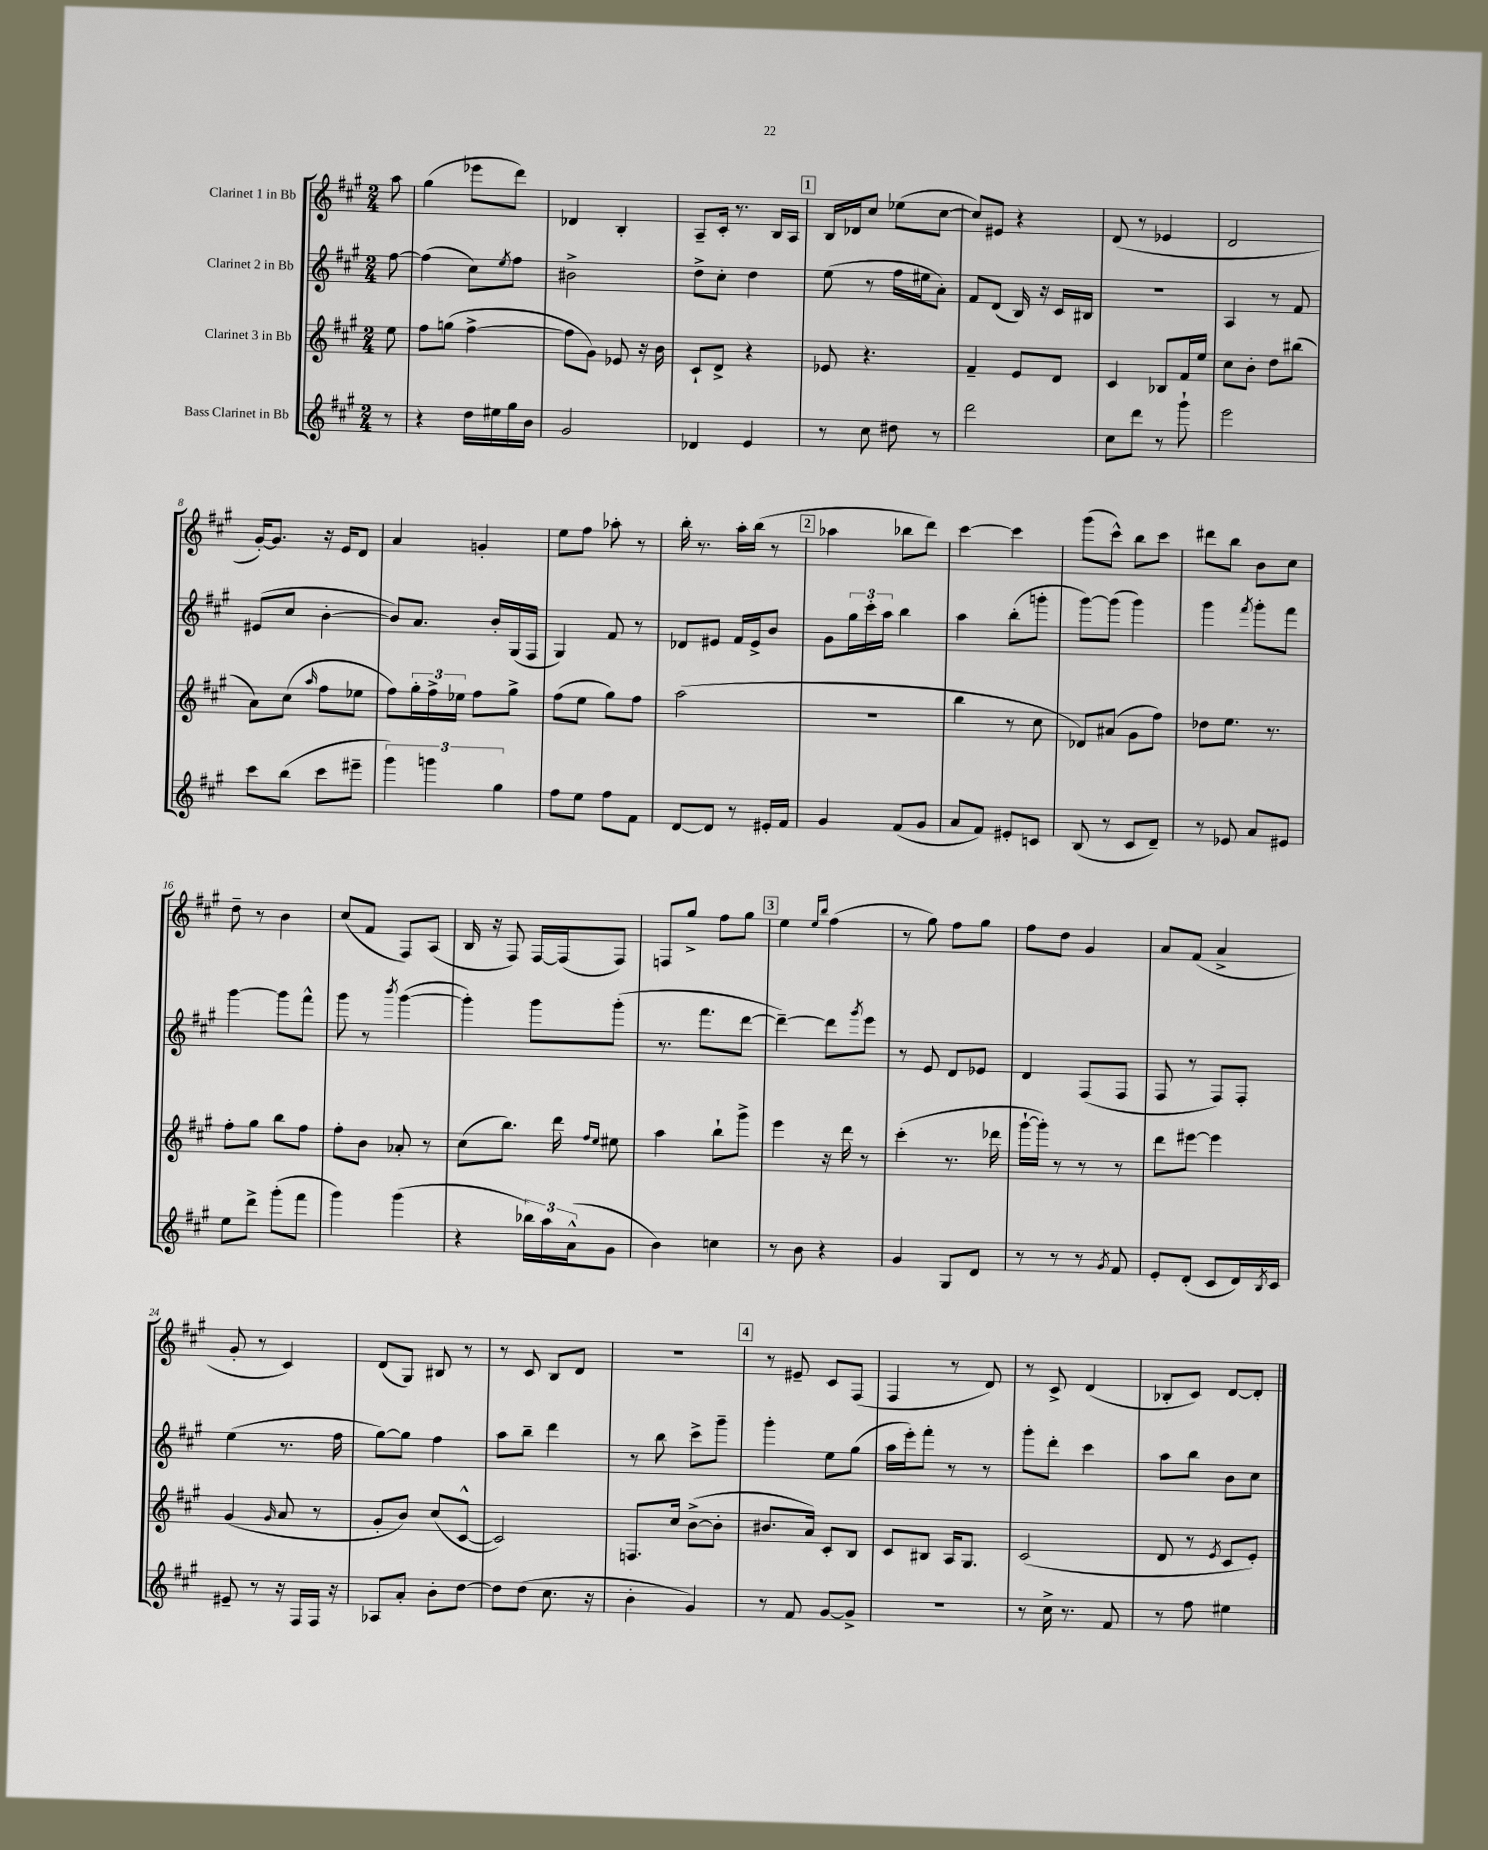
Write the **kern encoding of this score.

**kern	**kern	**kern	**kern
*part4	*part3	*part2	*part1
*staff4	*staff3	*staff2	*staff1
*I"Bass Clarinet in Bb	*I"Clarinet 3 in Bb	*I"Clarinet 2 in Bb	*I"Clarinet 1 in Bb
*clefG2	*clefG2	*clefG2	*clefG2
*k[f#c#g#]	*k[f#c#g#]	*k[f#c#g#]	*k[f#c#g#]
*M2/4	*M2/4	*M2/4	*M2/4
=	=	=	=
8r	8ee\	[8ff#\	8aa\
=1	=1	=1	=1
4r	8ff#\L	(4ff#\]	(4gg#\
.	(8ggn\J	.	.
16dd\LL	[4ff#^\	8cc#\L)	8eee-X\L
16ee#X\	.	.	.
.	.	8qee/	.
16gg#\	.	8ff#\J	8ddd\J)
16b\JJ	.	.	.
=2	=2	=2	=2
2g#/	8ff#\L]	2b#X^\	4d-X/
.	8g#\J)	.	.
.	8e-X/	.	4B'/
.	16r	.	.
.	16b\	.	.
=3	=3	=3	=3
4d-X/	8c#`/L	8dd^\L	8A~/L
.	8d^/J	8cc#'\J	16c#'/Jk
.	.	.	8.r
4e/	4r	4dd\	.
.	.	.	16B/LL
.	.	.	16A/JJ
!!LO:REH:place=s1:t=1
=4	=4	=4	=4
8r	8e-X/	(8ee\	16B/LL
.	.	.	16d-X/J
8cc#\	4.r	8r	8cc#/J
8dd#X\	.	16ff#\LL	(8ee-X\L
.	.	16ee#X\J	.
8r	.	8a'\J)	[8cc#\J
=5	=5	=5	=5
2ddd\	4f#~/	8f#/L	8cc#/L])
.	.	(8d/J	8e#X/J
.	8e/L	16B/)	4r
.	.	16r	.
.	8d/J	16c#/LL	.
.	.	16B#X/JJ	.
=6	=6	=6	=6
8cc#\L	4c#/	2r	(8d/
8ddd\J	.	.	8r
8r	8B-X/L	.	4e-X/
8ggg#`\	16f#/L	.	.
.	16ee/JJ	.	.
=7	=7	=7	=7
2eee\	8cc#\L	4A/	2d/
.	8b'\J	.	.
.	8dd\L	8r	.
.	(8bb#X\J	8f#/	.
!!LO:LB:g=z
=8	=8	=8	=8
8ccc#\L	8a\L)	(8e#X/L	[16g#'/KL)
.	.	.	8.g#/J]
(8bb\J	(8cc#\J	8cc#/J	.
.	16qqaa/	.	.
8ccc#\L	8ff#\L	[4b'\	16r
.	.	.	16e/KL
8eee#X~\J	8ee-X\J	.	8d/J
=9	=9	=9	=9
6ggg#\)	8ff#\L)	8b/L])	4a/
.	24gg#'\L	8.a/J	.
6gggn\	24ff#^\	.	.
.	24ee-X\JJ	.	.
.	8ff#\L	.	4gn'/
.	.	16b'/LL	.
6gg#\	.	.	.
.	8gg#^\J	(16G#/	.
.	.	16F#/JJ	.
=10	=10	=10	=10
8ff#\L	(8ff#\L	4G#/)	8ee\L
8ee\J	8ee\J	.	8ff#\J
8ff#\L	8gg#\L)	8f#/	8aa-X'\
8f#\J	8ff#\J	8r	8r
=11	=11	=11	=11
[8d/L	(2aa\	8d-X/L	16bb'\
.	.	.	8.r
8d/J]	.	8e#X/J	.
8r	.	16f#/LL	16aa'\LL
.	.	16e#^/J	(16bb\JJ
16e#X'/LL	.	8b/J	8r
16f#/JJ	.	.	.
!!LO:REH:place=s1:t=2
=12	=12	=12	=12
4g#/	2r	8g#\L	4aa-X\
.	.	24gg#\L	.
.	.	24ccc#'\	.
.	.	24aa\JJ	.
(8f#/L	.	4bb\	8bb-X\L
8g#/J	.	.	8ddd\J)
=13	=13	=13	=13
8a/L	4bb\	4aa\	[4ccc#\
8f#/J)	.	.	.
8e#X'/L	8r	(8bb'\L	4ccc#\]
8cn/J	8cc#\	8gggn'\J	.
=14	=14	=14	=14
(8B/	8d-X/L)	[8ggg#\L)	(8ggg#\L
8r	(8a#X/J	(8ggg#\J]	8ccc#^^\J)
8c#/L	8g#\L	4ggg#\)	8bb\L
8d~/J)	8ff#\J)	.	8ccc#\J
=15	=15	=15	=15
8r	8dd-X\L	4ggg#\	8ddd#X\L
8e-X/	8.ee\J	.	8bb\J
.	.	8qfff#/	.
8a/L	.	8ggg#'\L	8b\L
.	8.r	.	.
8e#X/J	.	8fff#\J	8cc#\J
!!LO:LB:g=z
=16	=16	=16	=16
8ee\L	8ff#'\L	[4ggg#\	8dd~\
8ddd^\J	8gg#\J	.	8r
(8ggg#'\L	8bb\L	8ggg#\L]	4b\
8fff#\J	8ff#\J	8fff#^^\J	.
=17	=17	=17	=17
4ggg#\)	8ff#'\L	8ggg#\	(8cc#/L
.	8b\J	8r	8f#/J
.	.	8qbbb/	.
(4ggg#\	8a-X'/	([4ggg#\	8F#/L)
.	8r	.	(8A/J
=18	=18	=18	=18
4r	(8cc#\L	4ggg#'\])	16B/
.	.	.	16r
.	8.bb\J)	.	8F#/)
24bb-X\LL)	.	8ggg#\L	[16F#/LL
24aa\	.	.	.
.	16ddd\	.	(16F#/J]
(24a^^\J	.	.	.
.	16qqff#/LL	.	.
.	16qqee/JJ	.	.
8g#\J	8ee#X\	(8ggg#'\J	8F#/J)
=19	=19	=19	=19
4b\)	4aa\	8.r	8Fn/L
.	.	.	8gg#^/J
.	.	8.fff#\L	.
4ccn\	8bb`\L	.	8ff#\L
.	8ggg#^\J	[8ddd\J	8gg#\J
!!LO:REH:place=s1:t=3
=20	=20	=20	=20
8r	4eee\	4ddd~\_)	4ee\
8b\	.	.	.
.	.	.	16qqee/LL
.	.	.	16qqbb/JJ
4r	16r	8ddd\L]	(4ff#\
.	16ddd\	.	.
.	.	8qggg#/	.
.	8r	8eee\J	.
=21	=21	=21	=21
4g#/	(4ccc#'\	8r	8r
.	.	8e/	8gg#\)
8G#/L	8.r	8d/L	8ff#\L
8d/J	.	8e-X/J	8gg#\J
.	16ddd-X\	.	.
=22	=22	=22	=22
8r	[16ggg#`\LL	4d/	8ff#\L
.	16ggg#'\JJ])	.	.
8r	8r	.	8dd\J
8r	8r	(8F#/L	4g#/
8qg#/	.	.	.
8f#/	8r	8F#/J	.
=23	=23	=23	=23
8e'/L	8ddd\L	8F#/	8a/L
(8d'/J	[8eee#X\J	8r	(8f#/J
8c#/L	4eee#\]	8F#/L)	4a^/
16d/L)	.	8F#'/J	.
8qB/	.	.	.
16c#/JJ	.	.	.
!!LO:LB:g=z
=24	=24	=24	=24
8e#X~/	(4g#/	(4ee\	8g#'/
8r	.	.	8r
.	16qqg#/	.	.
16r	8a/	8.r	4c#/)
16F#/LL	.	.	.
16F#/JJ	8r	.	.
16r	.	16ff#\	.
=25	=25	=25	=25
8A-X/L	8g#'/L	[8gg#\L)	(8d/L
8a'/J	8b/J)	8gg#\J]	8G#/J)
8b'\L	(8cc#/L	4ff#\	8B#X/
[8dd\J	[8c#^^/J	.	8r
=26	=26	=26	=26
8dd\L]	2c#/])	8aa\L	8r
(8dd\J	.	8bb~\J	8c#/
8.cc#\	.	4ddd\	8B/L
.	.	.	8d/J
16r	.	.	.
=27	=27	=27	=27
4b'\	8.Fn/L	8r	2r
.	.	8bb\	.
.	16cc#/Jk	.	.
4g#/)	([8b^\L	8ccc#^\L	.
.	8b'\J]	8ggg#~\J	.
!!LO:REH:place=s1:t=4
=28	=28	=28	=28
8r	8.b#X/L	4ggg#'\	8r
8f#/	.	.	8e#X~/
.	16a/Jk)	.	.
[8g#/L	8c#'/L	8ee\L	8c#/L
8g#^/J]	8B/J	(8gg#\J	(8F#/J
=29	=29	=29	=29
2r	8c#/L	16aa\LL	4F#/
.	.	16eee'\J)	.
.	8B#X/J	8fff#'\J	.
.	16A/KL	8r	8r
.	8.G#/J	.	.
.	.	8r	8d/)
=30	=30	=30	=30
8r	(2c#/	8ggg#'\L	8r
16cc#^\	.	8ddd'\J	8c#^/
8.r	.	.	.
.	.	4ccc#\	(4d/
8f#/	.	.	.
=31	=31	=31	=31
8r	8d/	8aa\L	8B-X'/L
8ff#\	8r	8bb\J	8c#/J)
.	8qe/	.	.
4ee#X\	8c#/L	8b\L	[8d/L
.	8e'/J)	8cc#\J	8d'/J]
==	==	==	==
*-	*-	*-	*-
